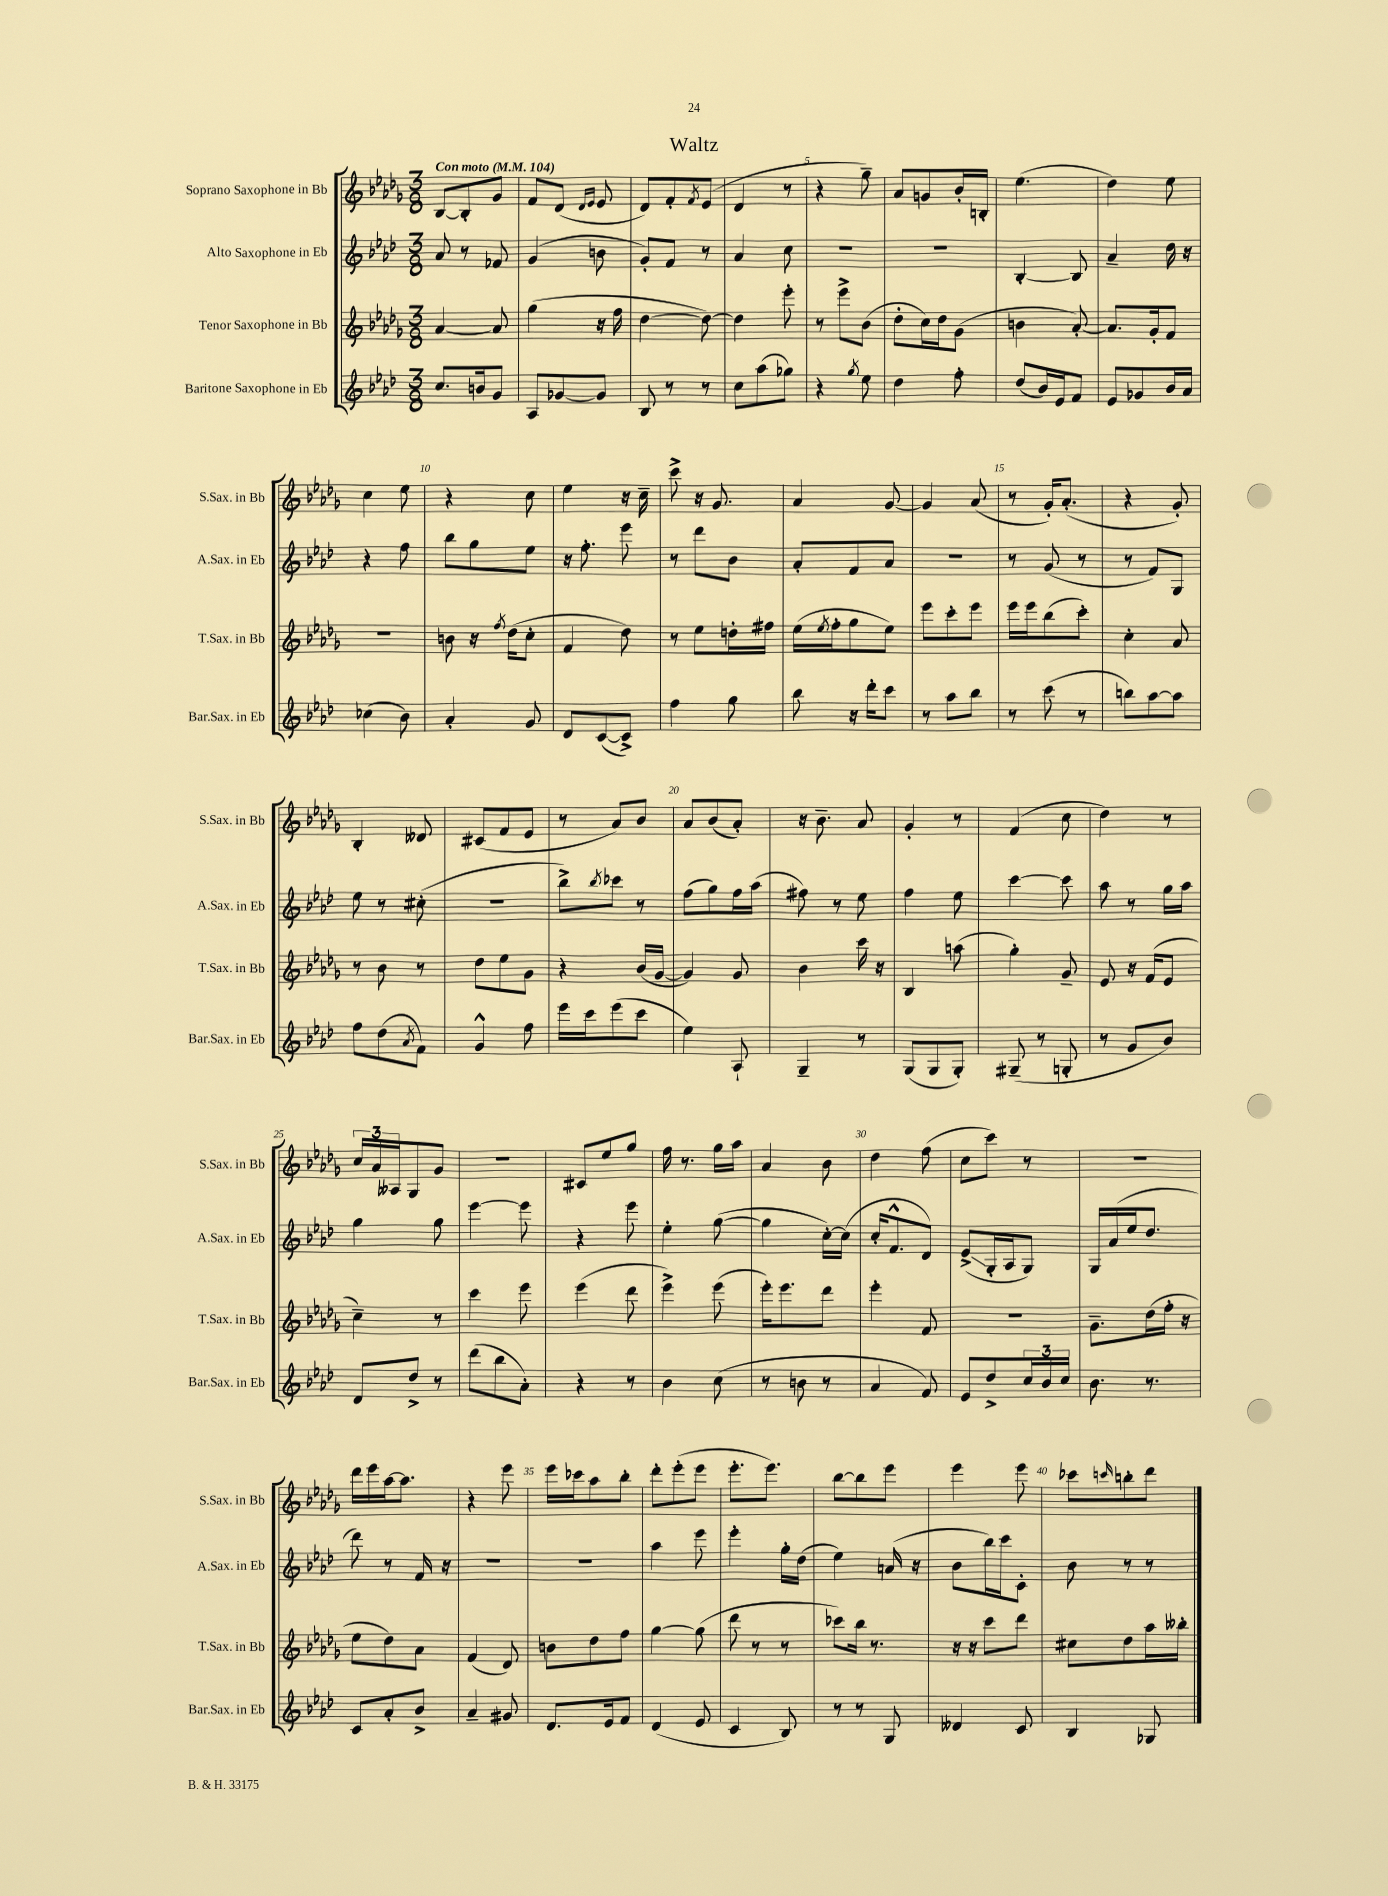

**kern	**kern	**kern	**kern
*staff4	*staff3	*staff2	*staff1
*clefG2	*clefG2	*clefG2	*clefG2
*k[b-e-a-d-]	*k[b-e-a-d-g-]	*k[b-e-a-d-]	*k[b-e-a-d-g-]
*M3/8	*M3/8	*M3/8	*M3/8
*MM104	*MM104	*MM104	*MM104
8.cc/L	[4a-/	8a-/	[8B-/L
.	.	8r	8B-'/]
16b/k	.	.	.
8g/J	8a-/]	8f-/	8g-/J
=	=	=	=
8A-/L	(4gg-\	(4g/	8f/L
[8g-/	.	.	(8d-/J
.	.	.	16qqd-/LL
.	.	.	16qqe-/JJ
8g-/]J	16r	8b\	8e-/
.	16ff\	.	.
=	=	=	=
8B-/	[4dd-\	8g'/L)	8d-/L)
8r	.	8f/J	8f'/
.	.	.	8qf/
8r	8dd-\_)	8r	(8e-/J
=	=	=	=
8cc\L	4dd-\]	4a-/	4d-/
(8aa-\	.	.	.
8gg-\J)	8eee-'\	8cc\	8r
=	=	=	=
4r	8r	4.r	4r
.	8eee-^\L	.	.
8qgg/	.	.	.
8ee-\	(8b-\J	.	8gg-~\)
=	=	=	=
4dd-\	8dd-'\L	4.r	8a-/L
.	16cc\L)	.	8g/
.	16dd-\J	.	.
8ff'\	(8g-\J	.	16b-'/L
.	.	.	16B'/JJ
=	=	=	=
(8dd-/L	4b\	[4B-'/	(4.ee-\
16b-/L)	.	.	.
16e-/J	.	.	.
8f/J	[8a-'/)	8B-/]	.
=	=	=	=
8e-/L	8.a-/]L	4a-~/	4dd-\)
8g-/	.	.	.
.	16g-'/k	.	.
16b-/L	8f/J	16dd-\	8ee-\
16a-/JJ	.	16r	.
=	=	=	=
(4cc-\	4.r	4r	4cc\
8b-\)	.	8ff\	8ee-\
=	=	=	=
4a-'/	8b\	8bb-\L	4r
.	16r	8gg\	.
.	8qff/	.	.
.	(16dd-\LK	.	.
8g/	8cc'\J	8ee-\J	8cc\
=	=	=	=
8d-/L	4f/	16r	4ee-\
.	.	8.ff'\	.
([8c/	.	.	.
8c^/]J)	8dd-\)	8eee-\	16r
.	.	.	16cc~\
=	=	=	=
4ff\	8r	8r	8ccc^\
.	8ee-\L	8ddd-\L	16r
.	.	.	8.g-/
8gg\	16dd'\L	8b-\J	.
.	16ff#\JJ	.	.
=	=	=	=
8bb-\	(16ee-\LL	8a-'/L	4a-/
.	8qee-/	.	.
.	16ff'\J	.	.
16r	8gg-\	8f/	.
16ddd-'\LK	.	.	.
8ccc\J	8ee-\J)	8a-/J	[8g-/
=	=	=	=
8r	8eee-\L	4.r	4g-/]
8aa-\L	8ccc'\	.	.
8bb-\J	8eee-\J	.	(8a-/
=	=	=	=
8r	16eee-\LL	8r	8r
.	16eee-\J	.	.
(8ccc\	(8bb-\	(8g/	16g-'/LK)
.	.	.	(8.a-'/J
8r	8ccc'\J)	8r	.
=	=	=	=
8bb\L)	4cc'\	8r	4r
[8aa-\	.	8f/L)	.
8aa-\]J	8a-/	8G/J	8g-'/)
=	=	=	=
8ff\L	8r	8ee-\	4B-'/
(8dd-\	8b-\	8r	.
8qa-/	.	.	.
8f\J)	8r	(8cc#'\	8d--/
=	=	=	=
4g^^/	8dd-\L	4.r	(8c#/L
.	8ee-\	.	8f/
8ff\	8g-\J	.	8e-/J
=	=	=	=
16eee-\LL	4r	8bb-^\L)	8r
16ccc\J	.	.	.
.	.	8qbb-/	.
(8eee-\	.	8ccc-\J	8a-/L)
8ccc\J	(16b-/LL	8r	8b-/J
.	[16g-/JJ	.	.
=	=	=	=
4ee-\)	4g-/])	(8ff\L	8a-/L
.	.	8gg\)	(8b-/
8A-`/	8g-/	16ff\L	8a-'/J)
.	.	(16aa-\JJ	.
=	=	=	=
4G~/	4b-\	8ff#\)	16r
.	.	.	8.b-~\
.	.	8r	.
8r	16ccc\	8ee-\	8a-/
.	16r	.	.
=	=	=	=
(8G/L	4B-/	4ff\	4g-'/
8G/	.	.	.
8G'/J)	(8aa\	8ee-\	8r
=	=	=	=
(8G#~/	4gg-'\)	[4ccc\	(4f/
8r	.	.	.
8G'/	8g-~/	8ccc\]	8cc\
=	=	=	=
8r	8e-/	8aa-\	4dd-\)
8g/L	16r	8r	.
.	(16f/LK	.	.
8b-/J)	8e-/J	16gg\LL	8r
.	.	16aa-\JJ	.
=	=	=	=
8d-/L	4cc~\)	4gg\	24cc/LL
.	.	.	24a-/
.	.	.	24A--/J
8dd-^/J	.	.	8G-/
8r	8r	8gg\	8g-/J
=	=	=	=
(8ddd-\L	4ccc\	[4eee-\	4.r
8bb-\	.	.	.
8a-'\J)	8eee-\	8eee-\]	.
=	=	=	=
4r	(4eee-\	4r	8c#/L
.	.	.	8ee-/
8r	8ddd-\	8eee-\	8gg-/J
=	=	=	=
4b-\	4eee-^\)	4ee-'\	16ff\
.	.	.	8.r
(8cc\	(8eee-\	([8gg\	16gg-\LL
.	.	.	16aa-\JJ
=	=	=	=
8r	16eee-'\LK)	4gg\]	4a-/
.	8.eee-\	.	.
8b\	.	.	.
8r	8ddd-\J	[16cc'\LL)	8b-\
.	.	(16cc\]JJ	.
=	=	=	=
4a-/	4eee-'\	16cc'/LK	4dd-\
.	.	8.f^^/	.
8f/)	8f/	8d-/J)	(8ff\
=	=	=	=
8e-/L	4.r	(8e-^/L	8cc\L
8dd-^/	.	16G'/L	8ccc\J)
.	.	16A-/J	.
24cc/L	.	8G/J)	8r
24b-/	.	.	.
24cc/JJ	.	.	.
=	=	=	=
8.b-\	8.g-~\L	16G/LL	4.r
.	.	(16a-/	.
.	.	16ee-/J	.
8.r	(16dd-\L	8.dd-/J	.
.	16ff'\JJ	.	.
.	16r	.	.
=	=	=	=
8c/L	8ee-\L	8ddd-\)	16ddd-\LL
.	.	.	16eee-\
8a-'/	8dd-\)	8r	[16aa-\J
.	.	.	8.aa-\]J
8b-^/J	8a-\J	16f/	.
.	.	16r	.
=	=	=	=
4a-~/	(4f/	4.r	4r
8g#/	8d-/)	.	8eee-\
=	=	=	=
8.d-/L	8b\L	4.r	16eee-\LL
.	.	.	16ccc-\J
.	8dd-\	.	8aa-\
16e-/k	.	.	.
8f/J	8ff\J	.	8bb-'\J
=	=	=	=
(4d-/	[4gg-\	4aa-\	8ddd-'\L
.	.	.	(8eee-'\
8e-/	(8gg-\]	8eee-\	8eee-\J
=	=	=	=
4c/	8ddd-\	4eee-'\	8.eee-'\L
.	8r	.	.
.	.	.	8.eee-\J)
8B-/)	8r	16gg'\LL	.
.	.	(16dd-\JJ	.
=	=	=	=
8r	8ccc-\L)	4ee-\)	[8bb-\L
8r	16bb-\Jk	.	8bb-\]
.	8.r	.	.
8G/	.	(16a/	8eee-\J
.	.	16r	.
=	=	=	=
4d--/	16r	8b-\L	4eee-\
.	16r	.	.
.	8ccc\L	16bb-\L)	.
.	.	16ccc\J	.
8c/	8ddd-\J	8c'\J	8eee-\
=	=	=	=
4B-/	8cc#\L	8b-\	8ccc-\L
.	.	.	16qqccc/
.	8dd-\	8r	8bb'\
8G-/	16aa-\L	8r	8ddd-\J
.	16bb--'\JJ	.	.
==	==	==	==
*-	*-	*-	*-
